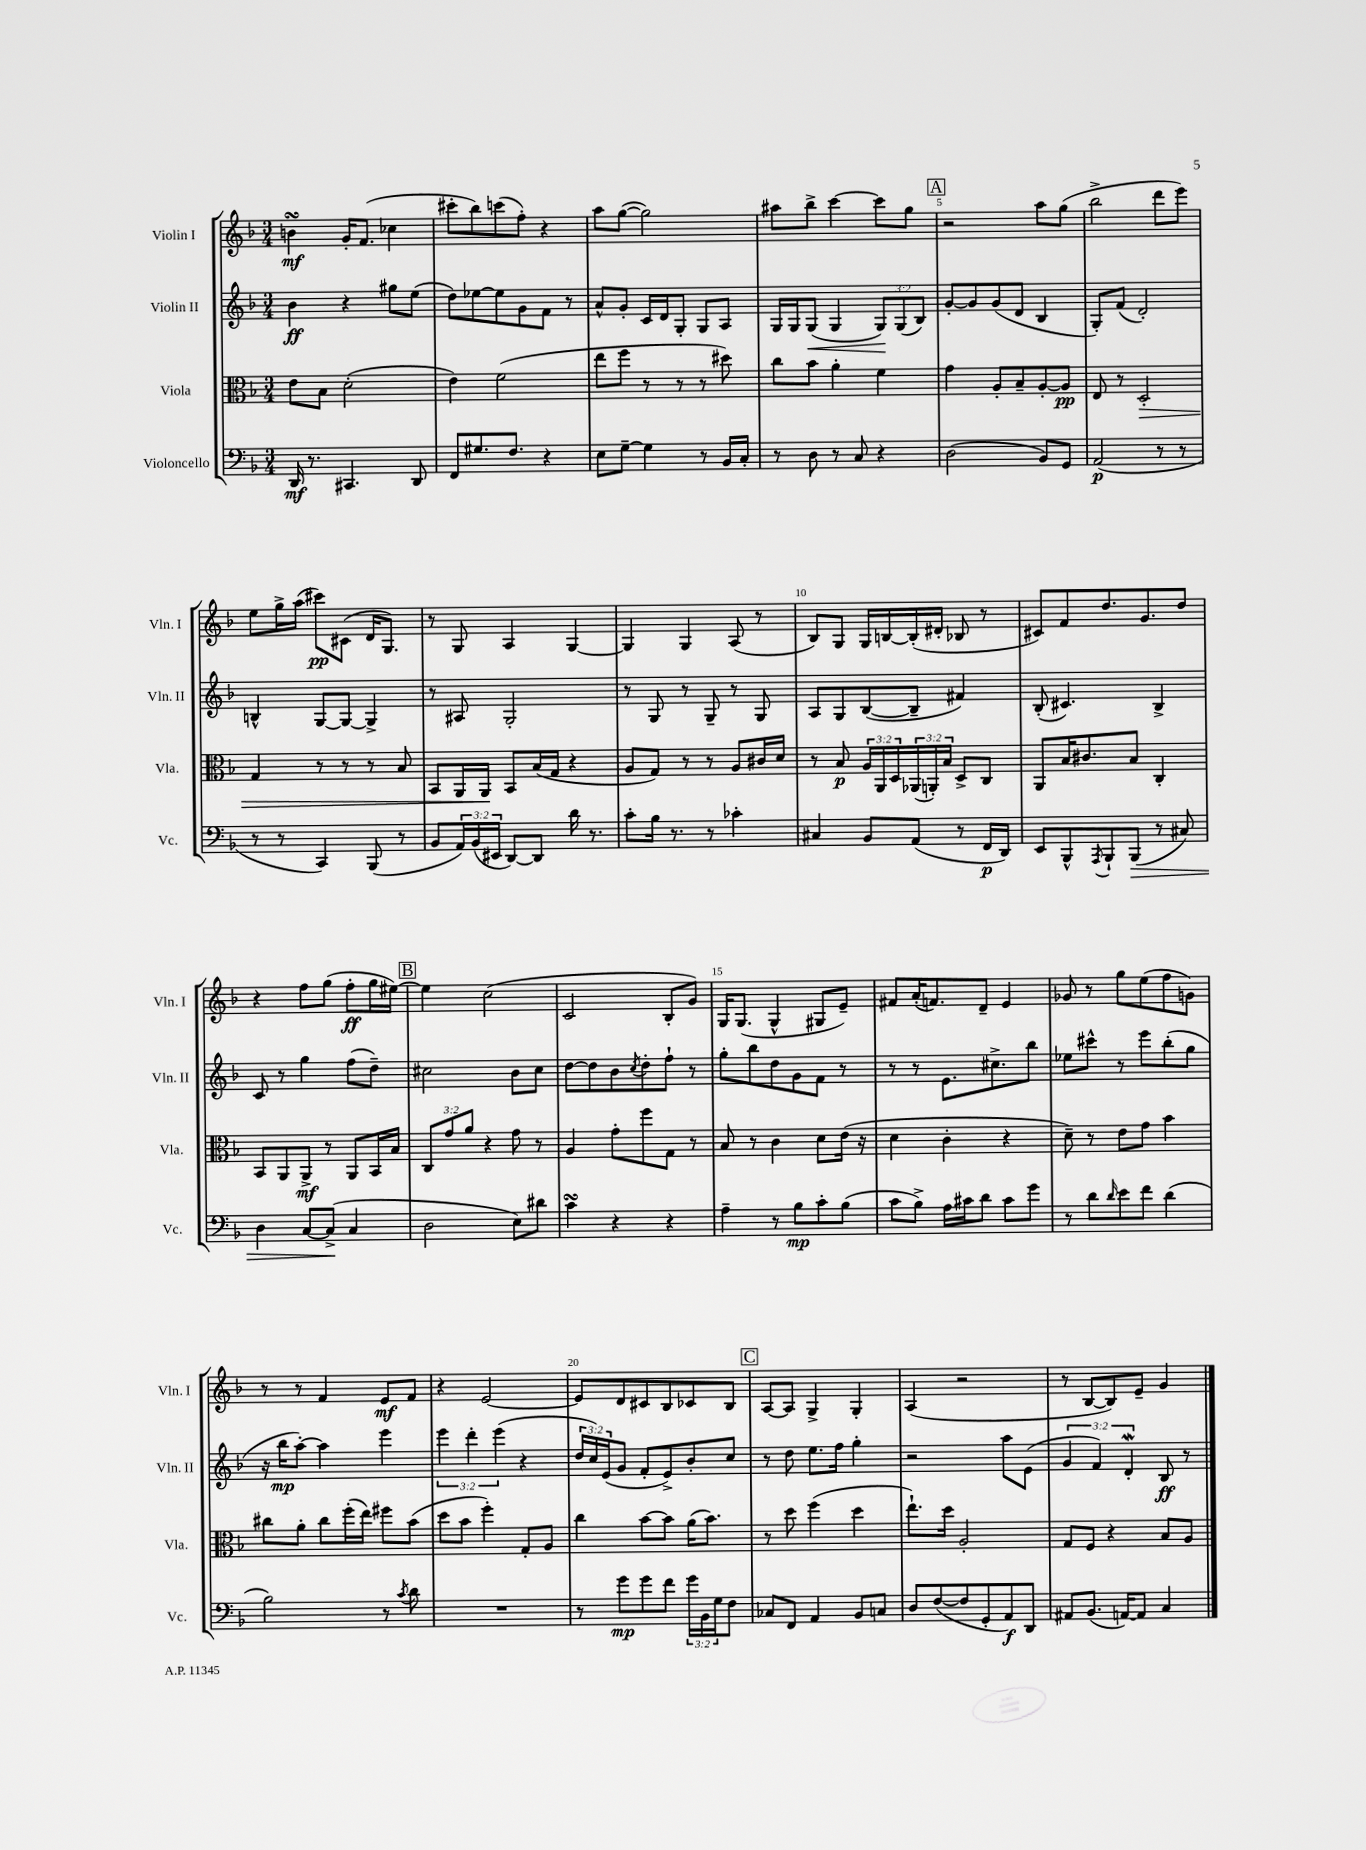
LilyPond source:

<<
\new StaffGroup <<
\new Staff = "s0" \with { instrumentName = "Violin I" shortInstrumentName = "Vln. I" } {
    \clef treble \key f \major \numericTimeSignature \time 3/4
    b'4\turn\mf g'16-. f'8.( ces''4 |
    cis'''8-. bes''8) c'''8( f''8-.) r4 |
    a''8 g''8~( g''2) |
    ais''8 bes''8-> c'''4~ c'''8 g''8 |
    \mark \markup { \box "A" } r2 a''8 g''8( |
    bes''2-> d'''8 e'''8) |
    e''8 g''16-> a''16( cis'''8\pp) cis'8( d'16 g8.) |
    r8 g8 a4 g4~ |
    g4 g4 a8( r8 |
    bes8) g8 g16 b16~ b16-.( dis'16-. bes8 r8 |
    cis'8) f'8 d''8. g'8. d''8 |
    r4 f''8 g''8( f''8-.\ff g''16 eis''16~) |
    \mark \markup { \box "B" } eis''4 c''2( |
    c'2 bes8-. g'8) |
    g16 g8.( g4-^ gis8 e'8--) |
    fis'8 a'16-.( f'8.) d'8-- e'4 |
    ges'8 r8 g''8 e''8( f''8 g'8) |
    r8 r8 f'4 e'8\mf f'8 |
    r4 e'2~ |
    e'8 d'8 cis'8 bes8 ces'8 bes8 |
    \mark \markup { \box "C" } a8~ a8 g4-> g4-. |
    a4( r2 |
    r8 bes8~ bes8) e'8-- g'4 \bar "|." |
}
\new Staff = "s1" \with { instrumentName = "Violin II" shortInstrumentName = "Vln. II" } {
    \clef treble \key f \major \numericTimeSignature \time 3/4 \override Staff.TupletNumber.text = #tuplet-number::calc-fraction-text
    bes'4\ff r4 gis''8 e''8( |
    d''8) ees''8~ ees''8 g'8 f'8 r8 |
    a'8-^ g'8-. c'16 d'16 g8-. g8 a8 |
    g16 g16 g8\<( g4 \tuplet 3/2 { g8\!) g8( bes8) } |
    \mark \markup { \box "A" } g'8~-. g'8 g'8( d'8 bes4 |
    g8-.) f'8( d'2-.) |
    b4-^ g8~ g8~ g4-> |
    r8 ais8 g2-. |
    r8 g8 r8 g8-- r8 g8 |
    a8 g8 bes8~( bes8-- fis'4) |
    bes8-.( cis'4.) bes4-> |
    c'8 r8 g''4 f''8( d''8--) |
    \mark \markup { \box "B" } cis''2 bes'8 cis''8 |
    d''8~ d''8 bes'8 \acciaccatura { c''8 } d''8-. f''8-! r8 |
    g''8-. bes''8 d''8 g'8 f'8 r8 |
    r8 r8 e'8. cis''8.-> bes''8 |
    ees''8 cis'''8-^ r8 e'''8 bes''8-.( g''8 |
    r16 bes''16\mp a''8~-.) a''4 e'''4 |
    \tuplet 3/2 { e'''4 d'''4-. e'''4( } r4 |
    \tuplet 3/2 { d''16 c''16) e'16( } g'8 f'8-. e'8->) bes'8-. c''8 |
    \mark \markup { \box "C" } r8 d''8 e''8. f''16 g''4-. |
    r2 a''8 e'8( |
    \tuplet 3/2 { g'4 f'4) d'4-.\mordent } bes8\ff r8 \bar "|." |
}
\new Staff = "s2" \with { instrumentName = "Viola" shortInstrumentName = "Vla." } {
    \clef alto \key f \major \numericTimeSignature \time 3/4 \override Staff.TupletNumber.text = #tuplet-number::calc-fraction-text
    e'8 bes8 d'2-.( |
    e'4) f'2( |
    e''8 f''8 r8 r8 r8 dis''8) |
    c''8 bes'8 a'4-. f'4 |
    \mark \markup { \box "A" } g'4 a8-. bes8-- a8~-. a8\pp |
    e8 r8 d2-.\> |
    g4 r8 r8 r8 bes8 |
    bes,8 a,16 a,16\! bes,8 bes16( g16 r4 |
    a8 g8) r8 r8 a8 cis'16 d'16 |
    r8 bes8\p \tuplet 3/2 { a16 a,16 d16 } \tuplet 3/2 { aes,16( a,16-.) bes16 } d8-> c8 |
    a,8 bes16 cis'8. bes8 c4-. |
    bes,8 a,8 a,8->\mf r8 a,8 bes,16 bes16 |
    \mark \markup { \box "B" } \tuplet 3/2 { c8 g'8 a'8 } r4 g'8 r8 |
    a4 g'8-. f''8 g8 r8 |
    bes8 r8 c'4 d'8 e'16( r16 |
    d'4 c'4-. r4 |
    d'8--) r8 e'8 g'8 bes'4 |
    cis''8 a'8-. cis''8 f''16-.( e''16) fis''8 bes'8( |
    d''8 bes'8 f''4-.) g8-. a8 |
    c''4 bes'8~ bes'8 a'16( bes'8.) |
    \mark \markup { \box "C" } r8 d''8 f''4( d''4 |
    e''8.-!) d''16 a2-. |
    g8 f8 r4 bes8 a8 \bar "|." |
}
\new Staff = "s3" \with { instrumentName = "Violoncello" shortInstrumentName = "Vc." } {
    \clef bass \key f \major \numericTimeSignature \time 3/4 \override Staff.TupletNumber.text = #tuplet-number::calc-fraction-text
    d,16\mf r8. cis,4. d,8 |
    f,8 gis8. f8. r4 |
    e8 g8~-- g4 r8 bes,16 c16-. |
    r8 d8 r8 c8 r4 |
    \mark \markup { \box "A" } d2( bes,8) g,8 |
    a,2\p( r8 r8 |
    r8 r8 c,4) bes,,8( r8 |
    bes,8 \tuplet 3/2 { a,16) bes,16( eis,16 } d,8~) d,8 d'16 r8. |
    c'8-. bes16 r8. r8 ces'4-. |
    cis4 bes,8 a,8( r8 f,16\p d,16) |
    e,8 bes,,8-^ \acciaccatura { a,,8 } bes,,8-! bes,,8\>( r8 cis8) |
    d4 c8~ c8->\!( c4 |
    \mark \markup { \box "B" } d2 e8) dis'8 |
    c'4\turn r4 r4 |
    a4-- r8 bes8\mp c'8-. bes8( |
    c'8 bes8->) a16 cis'16 d'8 cis'8 g'8 |
    r8 d'8 \grace { d'16 } e'8 f'8 d'4( |
    bes2) r8 \acciaccatura { c'8 } d'8 |
    R2. |
    r8 g'8\mp g'8 f'8 \tuplet 3/2 { g'16 bes,16 g16 } f8 |
    \mark \markup { \box "C" } ces8 f,8 a,4 bes,8 c8 |
    d8 f8~( f8 g,8-. a,8\f) d,8 |
    ais,8 bes,8.( a,16~) a,8 c4 \bar "|." |
}
>>
>>
\layout { \context { \Score \override BarNumber.break-visibility = ##(#f #t #t) barNumberVisibility = #(every-nth-bar-number-visible 5) } }
